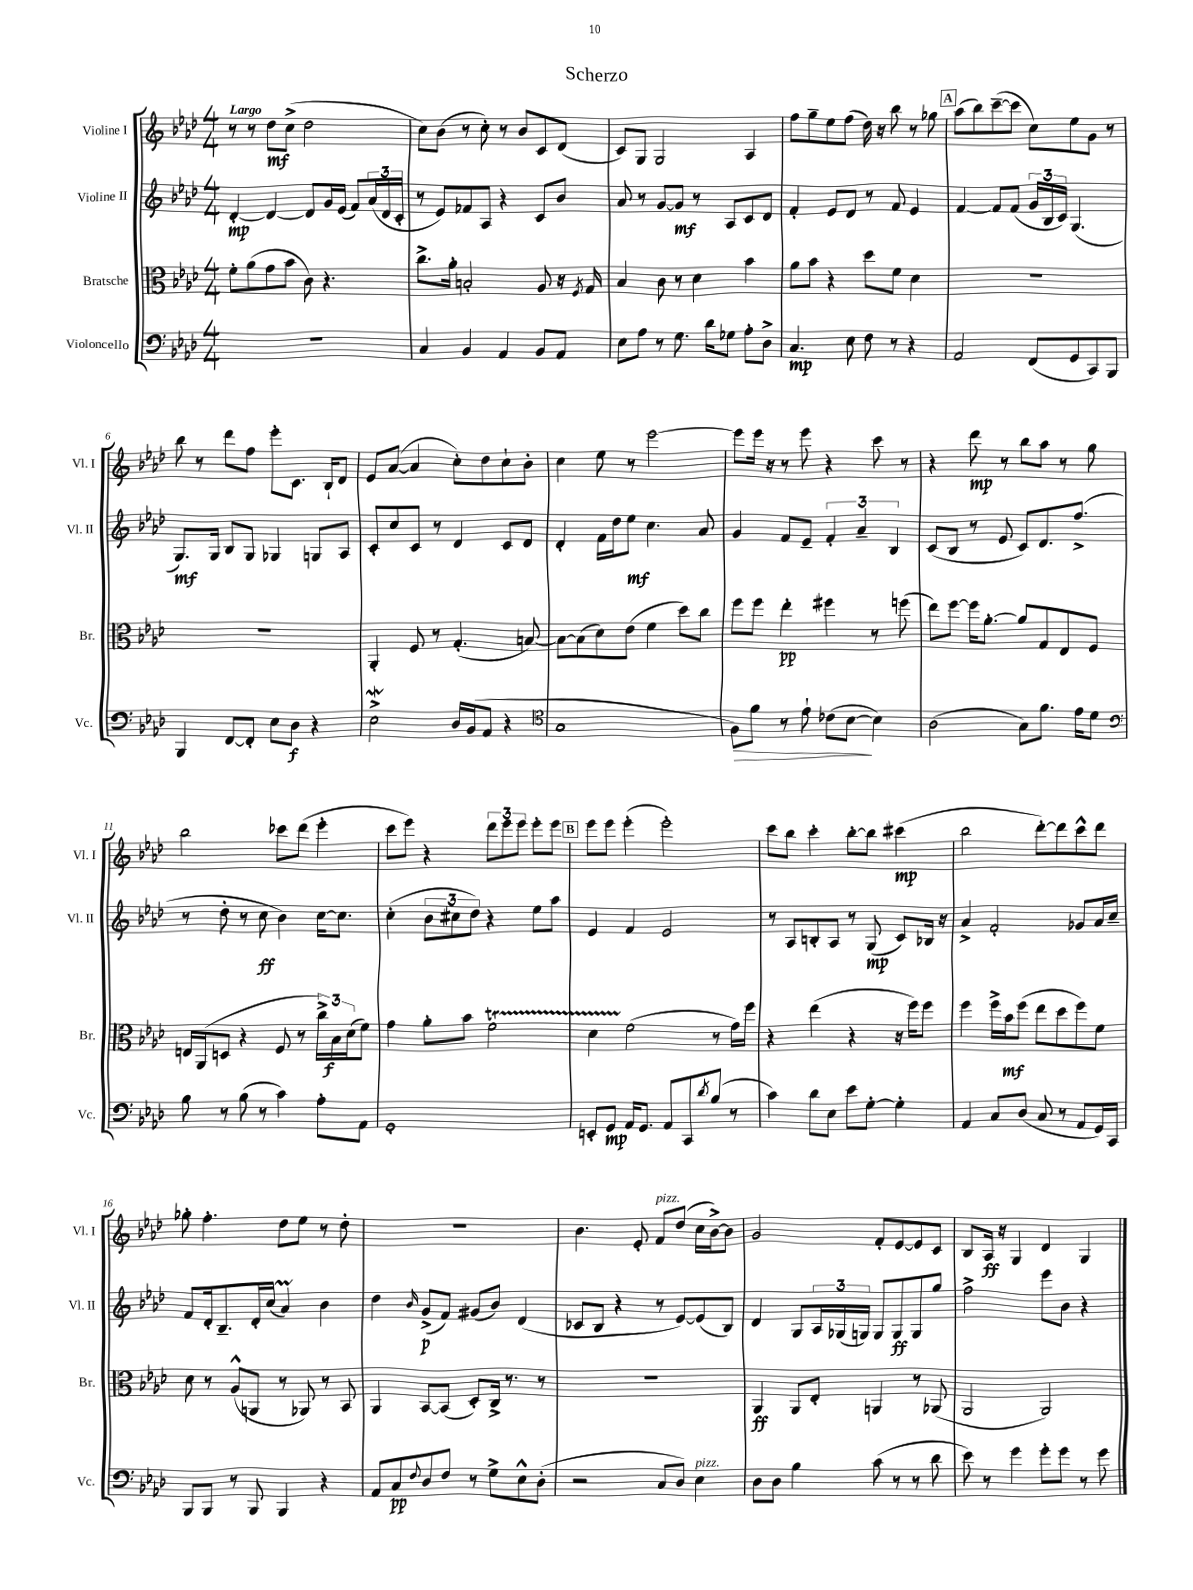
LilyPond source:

\header { title = "Scherzo" }
<<
\new StaffGroup <<
\new Staff = "s0" \with { instrumentName = "Violine I" shortInstrumentName = "Vl. I" } {
    \clef treble \key aes \major \numericTimeSignature \time 4/4 \tempo "Largo"
    r8 r8 des''8\mf c''8->( des''2 |
    c''8) bes'8( r8 c''8-.) r8 bes'8 c'8 des'8( |
    c'8) g8 g2 aes4 |
    f''8 g''8-- ees''8 f''8( des''16) r16 bes''8 r8 ges''8 |
    \mark \markup { \box "A" } aes''8( bes''8) c'''8~--( c'''8 c''8) ees''8 g'8 r8 |
    bes''8 r8 des'''8 f''8 ees'''8-. c'8. bes16-! des'8 |
    ees'8 aes'8~( aes'4 c''8-.) des''8 c''8-! bes'8-. |
    c''4 ees''8 r8 ees'''2~ |
    ees'''8 ees'''16 r16 r8 ees'''8 r4 c'''8 r8 |
    r4 des'''8\mp r8 bes''8 aes''8 r8 g''8 |
    bes''2 ces'''8 des'''8( ees'''4-. |
    c'''8 ees'''8) r4 \tuplet 3/2 { des'''8 ees'''8 ees'''8 } ees'''8-. ees'''8 |
    \mark \markup { \box "B" } ees'''8 ees'''8 ees'''4-.( ees'''2-.) |
    c'''8 bes''8 c'''4-. bes''8~-. bes''8 cis'''4\mp( |
    bes''2 des'''8~-.) des'''8 c'''8-^ des'''8 |
    ges''8-. f''4.-. des''8 ees''8 r8 des''8-. |
    R1 |
    bes'4. ees'8-. f'8^\markup { \italic "pizz." } des''8( c''16 bes'16~->) bes'8 |
    g'2 f'8-. ees'8~ ees'8 c'8 |
    bes8 aes16\ff r16 g4 des'4 g4 \bar "|." |
}
\new Staff = "s1" \with { instrumentName = "Violine II" shortInstrumentName = "Vl. II" } {
    \clef treble \key aes \major \numericTimeSignature \time 4/4
    des'4~-.\mp des'4~ des'8 g'16 ees'16( f'8) \tuplet 3/2 { aes'16( des'16 c'16-. } |
    r8 ees'8) fes'8 aes8 r4 c'8 bes'8 |
    aes'8 r8 g'8~ g'8\mf r8 aes8 c'8 des'8 |
    f'4-. ees'8 des'8 r8 f'8 ees'4 |
    \mark \markup { \box "A" } f'4~ f'8 f'8( \tuplet 3/2 { g'16 bes16 c'16) } g4.( |
    g8.\mf) g16 bes8 g8 ges4 g8 aes8 |
    c'8-. c''8 c'8 r8 des'4 c'8 des'8 |
    des'4-. f'16 des''16 ees''8\mf c''4. aes'8 |
    g'4 f'8 ees'8-- \tuplet 3/2 { f'4-. aes'4-- bes4 } |
    c'8( bes8 r8 ees'8 c'8) des'8. f''8.->( |
    r8 des''8-. r8 c''8\ff bes'4) c''16~ c''8. |
    c''4-.( \tuplet 3/2 { bes'8 cis''8 des''8) } r4 ees''8 aes''8 |
    \mark \markup { \box "B" } ees'4 f'4 ees'2 |
    r8 aes8 b8-. aes8 r8 g8\mp( c'8) bes16 r16 |
    aes'4-> f'2-. ges'8 aes'16 c''16-- |
    f'8 des'16-. bes8.-- des'16-. c''16( aes'4\prall) bes'4 |
    des''4 \grace { bes'16 } g'8->\p( f'8) gis'8( bes'8) des'4( |
    ces'8 bes8 r4 r8 ees'8~) ees'8( bes8) |
    des'4 g8 \tuplet 3/2 { aes16 ges16( g16) } g8 g8\ff g8 g''8 |
    f''2-> ees'''8 bes'8 r4 \bar "|." |
}
\new Staff = "s2" \with { instrumentName = "Bratsche" shortInstrumentName = "Br." } {
    \clef alto \key aes \major \numericTimeSignature \time 4/4
    f'8-. aes'8( g'8 bes'8 c'8) r4. |
    c''8.-> aes'16-. b2-. aes8 r16 \acciaccatura { f8 } g16 |
    bes4 c'8 r8 des'4 bes'4 |
    aes'8 bes'8 r4 des''8 f'8 des'4 |
    \mark \markup { \box "A" } R1 |
    R1 |
    aes,4-. f8 r8 g4.-.( b8~) |
    b8~ b8( des'8) ees'8( f'4 des''8) c''8 |
    f''8 f''8 ees''4-.\pp fis''4 r8 f''8( |
    ees''8) f''8~ f''16 aes'8.~-. aes'8 g8 ees8 f8 |
    e16 aes,16( d8 r4 f8 r8 \tuplet 3/2 { c''16->) bes16\f des'16( } f'8) |
    g'4 aes'8-. bes'8 f'2\startTrillSpan |
    \mark \markup { \box "B" } des'4 f'2\stopTrillSpan( r8 g'16) f''16 |
    r4 ees''4( r4 r16 f''16) f''8 |
    f''4 f''16-> bes'16\mf f''8( ees''8 des''8 f''8) f'8 |
    des'8 r8 aes8-^( a,8 r8 aes,8) r8 bes,8 |
    aes,4 bes,8~ bes,8( des8-.) c16-> r8. r8 |
    R1 |
    aes,4\ff aes,8 ees8-. a,4 r8 aes,8( |
    aes,2 aes,2) \bar "|." |
}
\new Staff = "s3" \with { instrumentName = "Violoncello" shortInstrumentName = "Vc." } {
    \clef bass \key aes \major \numericTimeSignature \time 4/4
    R1 |
    c4 bes,4 aes,4 bes,8 aes,8 |
    ees8 aes8 r8 g8. des'16 ges8 aes8-. des8-> |
    c4.\mp ees8 f8 r8 r4 |
    \mark \markup { \box "A" } aes,2 f,8( g,8 c,8) bes,,8 |
    bes,,4 f,8~ f,8-. ees8 des8\f r4 |
    ees2->\mordent des16 bes,16( aes,8 r4 |
    \clef tenor g1 |
    f8\>) f'8 r8 ees'8-! ces'8( bes8~\! bes4) |
    aes2( g8) f'8. ees'16 des'8 |
    \clef bass bes8 r8 bes8( r8 c'4) aes8-. aes,8 |
    g,1-. |
    \mark \markup { \box "B" } e,8-. g,8\mp aes,16 g,8. aes,8 c,8 \acciaccatura { des'8 } bes8( r8 |
    c'4) des'8 ees8 ees'8 g8~-. g4-. |
    aes,4 c8 des8( c8 r8 aes,8 g,16) c,16 |
    bes,,8 bes,,8 r8 bes,,8 bes,,4 r4 |
    aes,8 c8\pp \appoggiatura { f8 } des8 f8 r8 g8-> ees8-^ des8-.( |
    r2 c8 des8) ees4^\markup { \italic "pizz." } |
    des8 des8 bes4 c'8( r8 r8 des'8 |
    ees'8) r8 g'4 g'8-. g'8 r8 g'8 \bar "|." |
}
>>
>>
